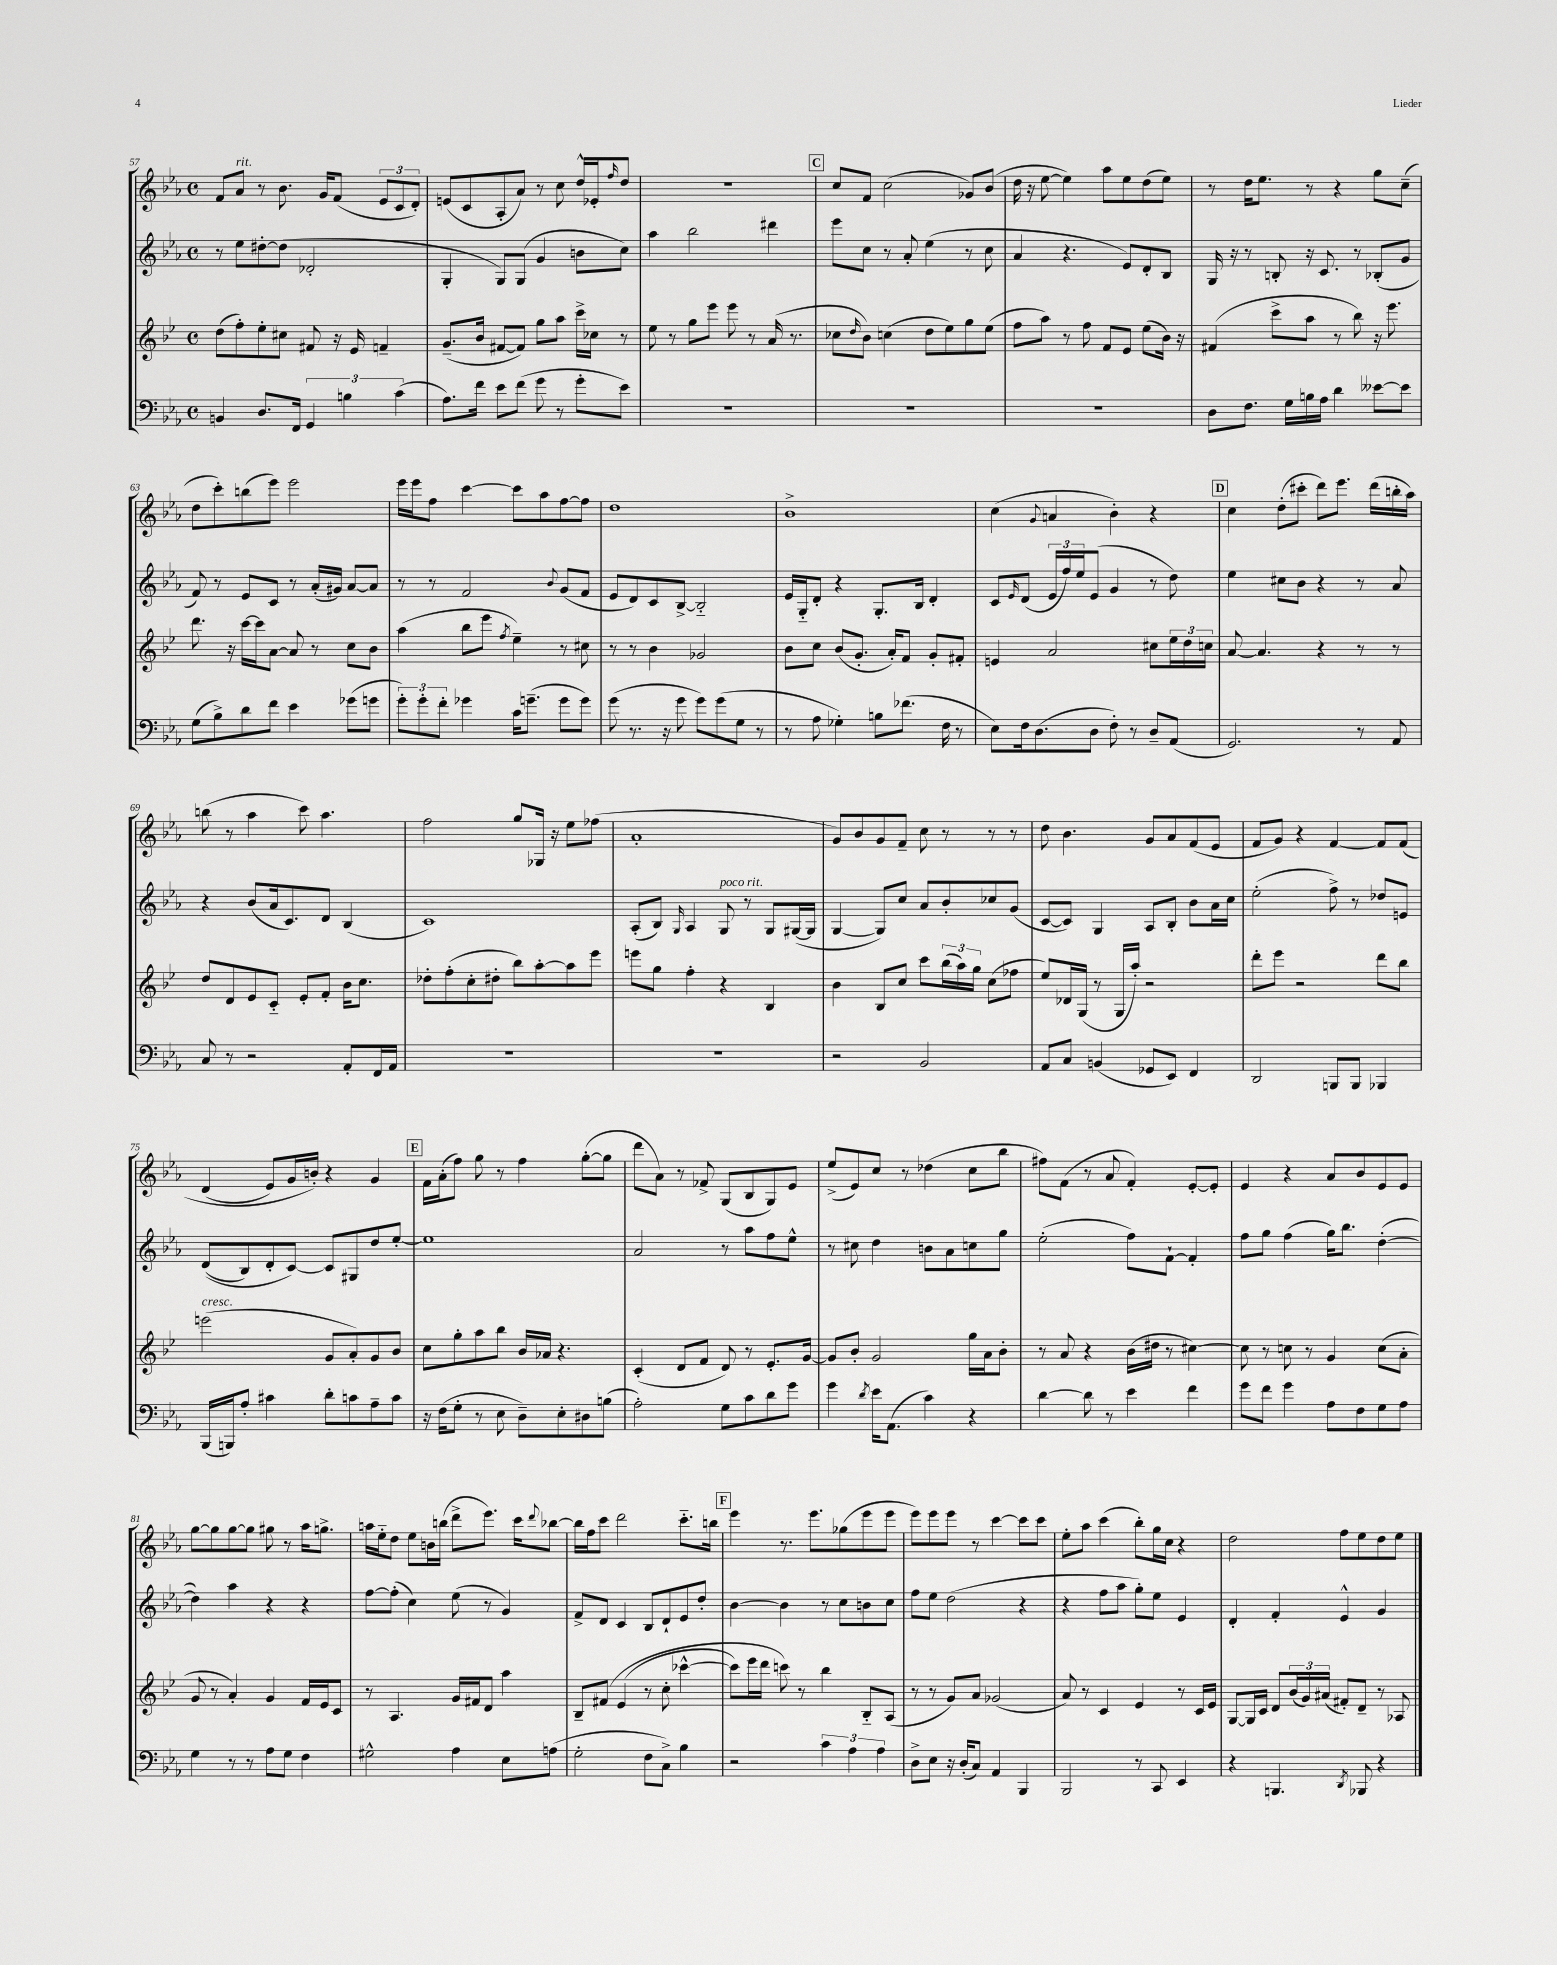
<<
\new StaffGroup <<
\new Staff = "s0" {
    \clef treble \key ees \major \defaultTimeSignature \time 4/4
    f'8 aes'8^\markup { \italic "rit." } r8 bes'8. g'16 f'8( \tuplet 3/2 { ees'8 c'8 d'8-.) } |
    e'8( c'8 aes8-. aes'8) r8 c''8 d''16-^ ees'16-. \grace { f''16 } d''8 |
    R1 |
    \mark \markup { \box "C" } c''8 f'8 c''2( ges'8) bes'8( |
    d''16 r16 ees''8~ ees''4) aes''8 ees''8 d''8( ees''8) |
    r8 d''16 ees''8. r8 r4 g''8 c''8--( |
    d''8 c'''8-.) b''8( ees'''8) ees'''2 |
    ees'''16 ees'''16 f''8 c'''4~ c'''8 aes''8 f''8~ f''8 |
    d''1 |
    bes'1-> |
    c''4( \appoggiatura { g'8 } a'4 bes'4-.) r4 |
    \mark \markup { \box "D" } c''4 d''8-.( cis'''8-. d'''8) ees'''8. d'''16( b''16-. aes''16) |
    b''8( r8 aes''4 c'''8) aes''4. |
    f''2 g''8 ges16 r16 ees''8 fes''8( |
    aes'1-. |
    g'8) bes'8 g'8 f'8-- c''8 r8 r8 r8 |
    d''8 bes'4. g'8 aes'8 f'8( ees'8 |
    f'8 g'8) r4 f'4~ f'8 f'8\( |
    d'4( ees'8) g'16 b'16-.\) r4 g'4 |
    \mark \markup { \box "E" } f'16 aes'16-.( f''8) g''8 r8 f''4 g''8~-.( g''8 |
    d'''8 aes'8) r8 fes'8-> g8( bes8 g8) ees'8 |
    ees''8->( ees'8) c''8 r8 des''4( c''8 bes''8 |
    fis''8) f'8( r8 aes'8 f'4-.) ees'8~-. ees'8-. |
    ees'4 r4 aes'8 bes'8 ees'8 ees'8 |
    g''8~ g''8 g''8~ g''8 gis''8 r8 aes''16 g''8.-> |
    a''16 ees''16-_ d''8 ees''8 b'16 b''16( d'''8-> ees'''8.) c'''16 \appoggiatura { d'''8 } bes''8~ |
    bes''16 f''16 c'''8 d'''2 c'''8.-_ b''16 |
    \mark \markup { \box "F" } ees'''4 r8. ees'''8. ges''8( ees'''8 ees'''8 |
    ees'''8) ees'''8 ees'''8 r8 c'''4~ c'''8 c'''8 |
    ees''8-. aes''8 c'''4( bes''8-.) g''16 c''16 r4 |
    d''2 f''8 ees''8 d''8 ees''8 \bar "|." |
}
\new Staff = "s1" {
    \clef treble \key ees \major \defaultTimeSignature \time 4/4
    r8 ees''8 dis''8~-. dis''8( des'2-. |
    g4-. g8) g8( g'4 b'8 c''8) |
    aes''4 bes''2 dis'''4 |
    \mark \markup { \box "C" } ees'''8 c''8 r8 aes'8-. ees''4( r8 c''8 |
    aes'4 r4. ees'8) d'8-. bes8 |
    g16 r16 r8 b8-. r16 c'8. r8 bes8-.( g'8 |
    f'8) r8 ees'8 c'8 r8 aes'16-.( gis'16) aes'8~ aes'8 |
    r8 r8 f'2 \appoggiatura { bes'8 } g'8( f'8 |
    ees'8 d'8) c'8 bes8~-> bes2-_ |
    ees'16 g16-_ d'8-. r4 g8.-. bes16 d'4-. |
    c'8 \grace { ees'16 } d'8( \tuplet 3/2 { ees'16 f''16) ees''16 } ees'8( g'4 r8 d''8) |
    \mark \markup { \box "D" } ees''4 cis''8 bes'8 r4 r8 aes'8 |
    r4 bes'8( aes'16 c'8.) d'8 bes4( |
    c'1) |
    aes8-.( bes8) \grace { g16 } aes4 g8^\markup { \italic "poco rit." } r8 g8 gis16~( gis16 |
    g4~ g8) c''8 aes'8 bes'8-. ces''8 g'8( |
    c'8~ c'8) g4 aes8 bes8-. bes'8 aes'16 c''16 |
    ees''2-.( f''8->) r8 des''8 e'8 |
    d'8(\( bes8) d'8-. c'8~\) c'8 gis8 d''8 ees''8~-. |
    \mark \markup { \box "E" } ees''1 |
    aes'2 r8 aes''8 f''8 ees''8-^ |
    r8 cis''8 d''4 b'8 aes'8 c''8 g''8 |
    ees''2-.( f''8) f'8~-! f'4-. |
    f''8 g''8 f''4( g''16) bes''8. d''4~-.( |
    d''4) aes''4 r4 r4 |
    f''8~ f''8-.( c''4) ees''8( r8 g'4) |
    f'8-> d'8 c'4 bes8 d'8-! ees'8 d''8-. |
    \mark \markup { \box "F" } bes'4~ bes'4 r8 c''8 b'8 c''8 |
    f''8 ees''8 d''2( r4 |
    r4 f''8 aes''8 g''8-.) ees''8 ees'4 |
    d'4-. f'4-. ees'4-^ g'4 \bar "|." |
}
\new Staff = "s2" {
    \clef treble \key bes \major \defaultTimeSignature \time 4/4
    d''8( f''8-.) ees''8-. cis''8 fis'8 r16 ees'16 f'4-- |
    g'8.--( bes'16 fis'8~ fis'8) g''8 a''8 c'''16-> ces''16 r8 |
    ees''8 r8 g''8 ees'''8 ees'''8 r8 a'16( r8. |
    \mark \markup { \box "C" } ces''8 \grace { d''16 } bes'8) c''4( d''8 ees''8) g''8 ees''8( |
    f''8 a''8) r8 f''8 f'8 ees'8 ees''8( bes'16) r16 |
    fis'4( c'''8-> a''8 r8 bes''8) r16 ees'''8. |
    d'''8. r16 c'''16~ c'''16 a'8~ a'8 r8 c''8 bes'8 |
    a''4( bes''8 ees'''8 \acciaccatura { f''8 } ees''4--) r8 cis''8 |
    r8 r8 bes'4 ges'2 |
    bes'8 c''8 bes'8( g'8.-. a'16-.) f'8 g'8-. fis'8-. |
    e'4 a'2 cis''8 \tuplet 3/2 { ees''16 d''16 c''16 } |
    \mark \markup { \box "D" } a'8~ a'4. r4 r8 r8 |
    d''8 d'8 ees'8 c'8-_ ees'8-. f'8-. bes'16 c''8. |
    des''8-. f''8-.( c''8-. dis''8-. bes''8) a''8~-. a''8 ees'''8 |
    e'''8 g''8 f''4-. r4 bes4 |
    bes'4 bes8 c''8 c'''8 \tuplet 3/2 { bes''16( a''16) g''16 } c''8( fes''8 |
    ees''8) des'16 g16( r8 g16 a''16-.) r2 |
    d'''8-. ees'''8 r2 d'''8 bes''8 |
    e'''2^\markup { \italic "cresc." }( g'8 a'8-.) g'8 bes'8 |
    \mark \markup { \box "E" } c''8 g''8-. a''8 bes''8 bes'16 aes'16 r4. |
    c'4-.( d'8 f'8 d'8) r8 ees'8.-. g'16~ |
    g'8 bes'8-. g'2 g''16 a'16 bes'8-. |
    r8 a'8 r4 bes'16( dis''16 r8 cis''4~) |
    cis''8 r8 c''8 r8 g'4 c''8( a'8-. |
    g'8 r8 a'4-.) g'4 f'16 ees'16 c'8 |
    r8 a4. g'16 fis'16 d'8 a''4 |
    bes8-- fis'8\( ees'4( r8 c''8-. ces'''4~-^ |
    \mark \markup { \box "F" } ces'''8) ees'''16 d'''16 c'''8\) r8 bes''4 bes8-_ a8( |
    r8 r8 g'8) a'8 ges'2( |
    a'8) r8 c'4 ees'4 r8 c'16 ees'16 |
    g8~ g16 c'16 d'8 \tuplet 3/2 { bes'16( g'16) ais'16( } fis'8-.) d'8-- r8 aes8 \bar "|." |
}
\new Staff = "s3" {
    \clef bass \key ees \major \defaultTimeSignature \time 4/4
    b,4 d8. f,16 \tuplet 3/2 { g,4 b4 c'4( } |
    aes8.) f'16 ees'8 f'8( g'8 r8 g'8-. ees'8) |
    R1 |
    \mark \markup { \box "C" } R1 |
    R1 |
    d8 f8. g16 b16 aes16 d'4 eeses'8~ eeses'8 |
    g8( bes8->) d'8 f'8 ees'4 ges'8( g'8 |
    \tuplet 3/2 { g'8-.) g'8-. f'8-. } ges'4 c'16 g'8.--( g'8 g'8) |
    g'8( r8. r16 g'8 g'8) g'8( g8 r8 |
    r8 aes8 ges4-.) b8 fes'8.( f16 r8 |
    ees8) f16 d8.( d8 f8-.) r8 d8-- aes,8( |
    \mark \markup { \box "D" } g,2.) r8 aes,8 |
    c8 r8 r2 aes,8-. f,16 aes,16 |
    r1 |
    r1 |
    r2 bes,2 |
    aes,8 c8 b,4( ges,8 ees,8) f,4 |
    d,2 b,,8 b,,8 bes,,4 |
    bes,,16( b,,16) aes8-. cis'4 d'8-. c'8 aes8-- c'8 |
    \mark \markup { \box "E" } r16 f16( g8-. r8 ees8 d8--) ees8-. dis8 b8( |
    aes2-.) g8 c'8 d'8 g'8 |
    g'4 \acciaccatura { d'8 } ees'16 aes,8.( c'4) r4 |
    d'4~ d'8 r8 ees'4 f'4 |
    g'8 f'8 g'4 aes8 f8 g8 aes8 |
    g4 r8 r8 aes8 g8 f4 |
    gis2-^ aes4 ees8 a8( |
    g2-. f8 c8->) bes4 |
    \mark \markup { \box "F" } r2 \tuplet 3/2 { c'4 aes4 aes4 } |
    d8-> ees8 r16 d16-.( c8) aes,4 bes,,4 |
    bes,,2 r8 c,8 ees,4 |
    r4 b,,4. \acciaccatura { d,8 } bes,,8 r4 \bar "|." |
}
>>
>>
\layout { \context { \Score currentBarNumber = #57 } }
